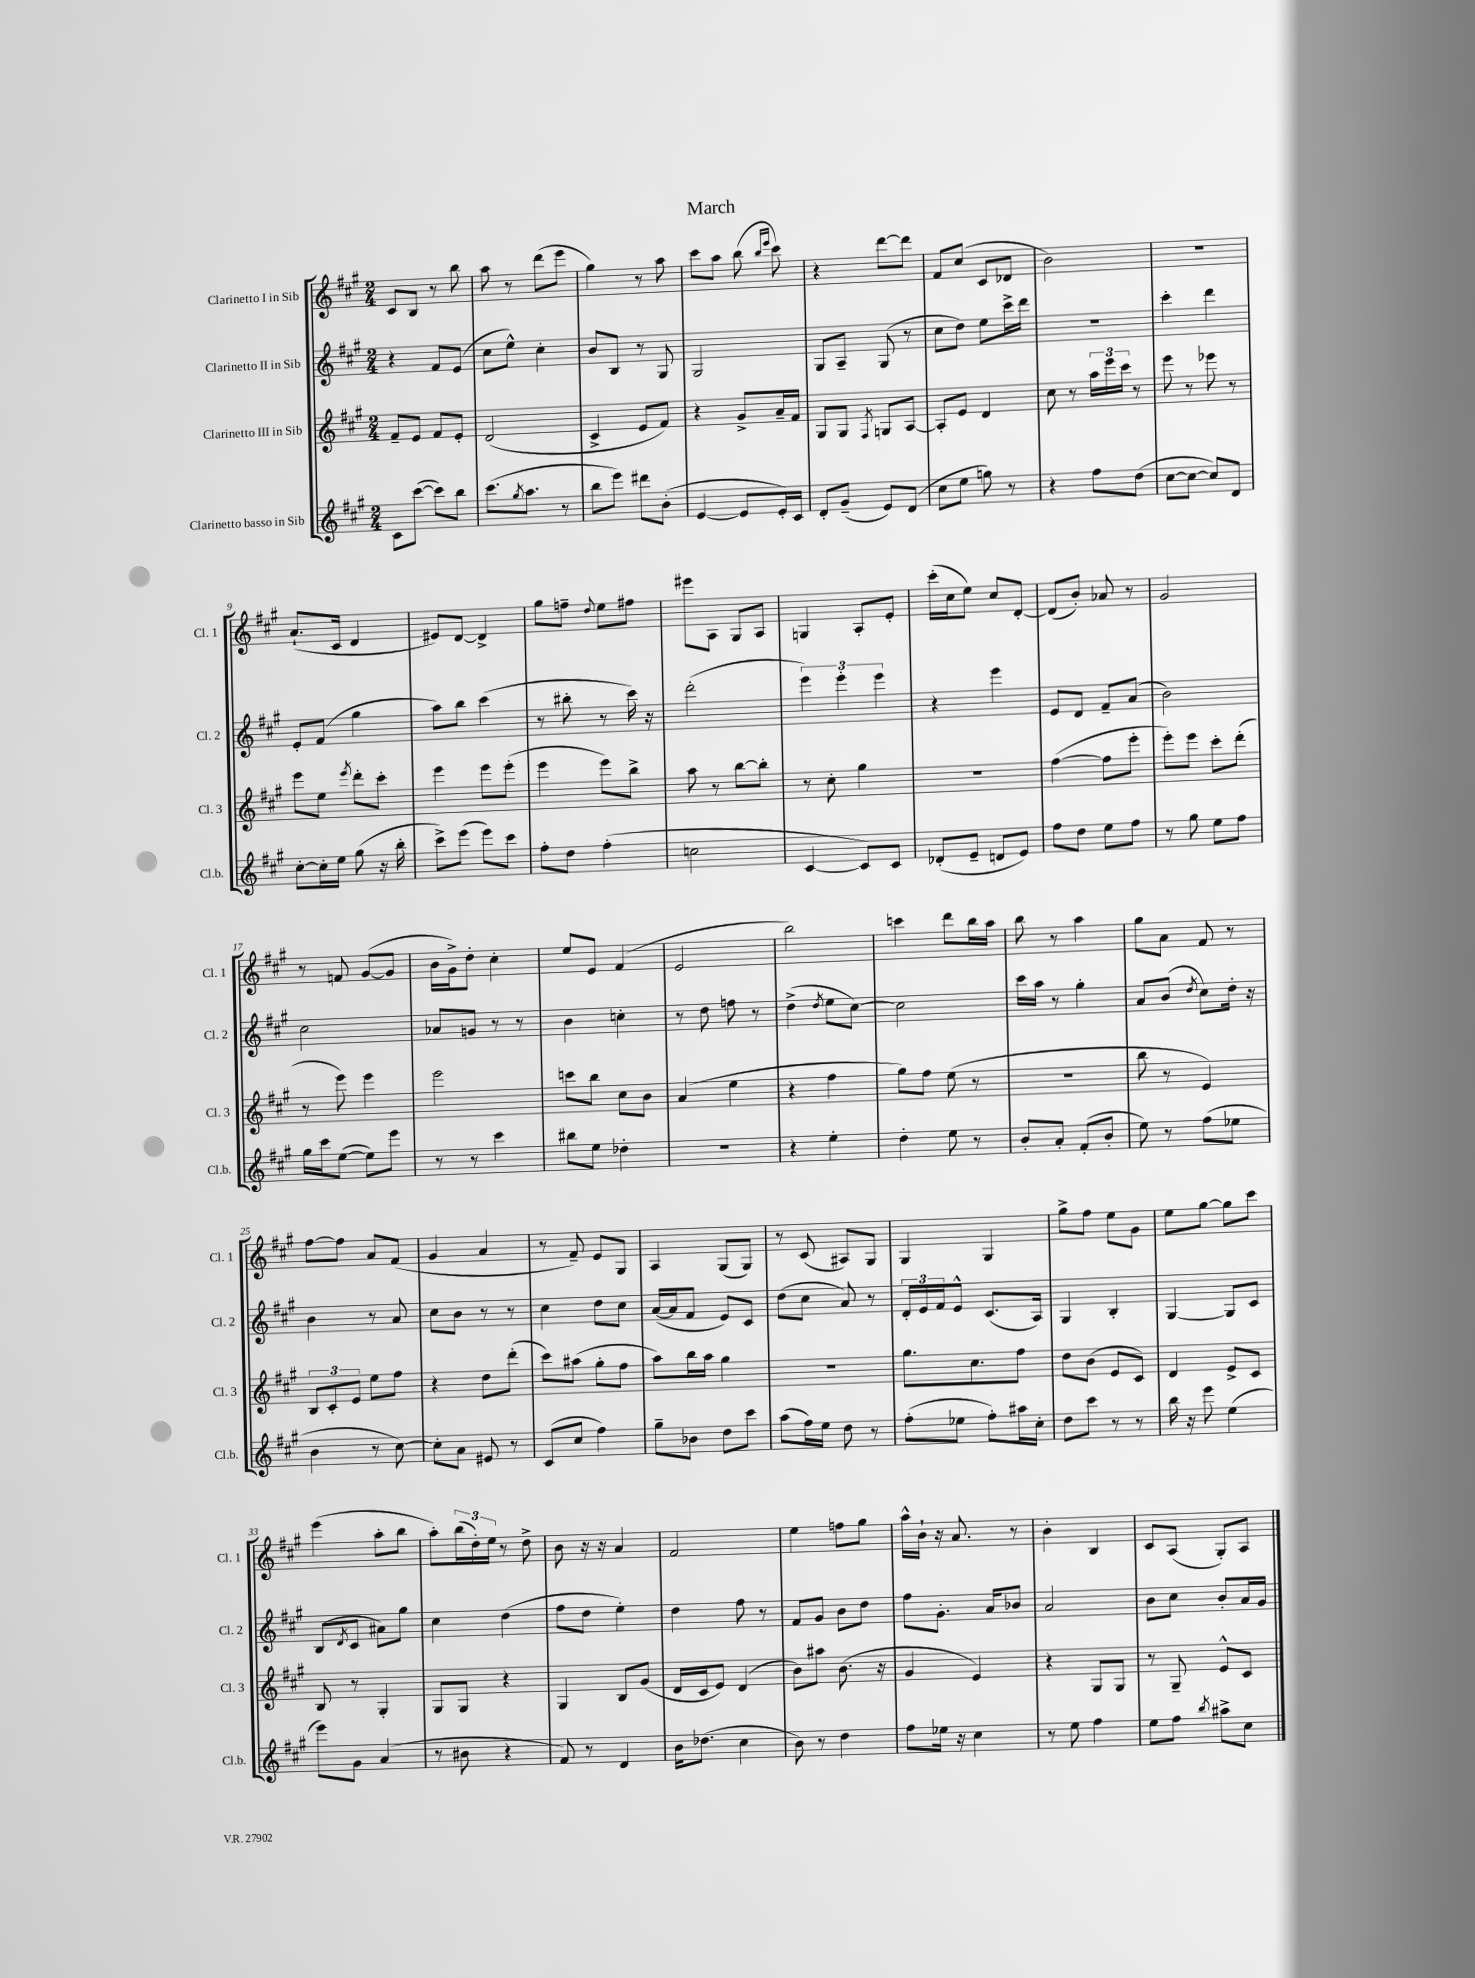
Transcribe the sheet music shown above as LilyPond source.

\header { title = "March" }
<<
\new StaffGroup <<
\new Staff = "s0" \with { instrumentName = "Clarinetto I in Sib" shortInstrumentName = "Cl. 1" } {
    \clef treble \key a \major \numericTimeSignature \time 2/4
    cis'8 b8 r8 b''8 |
    a''8 r8 d'''8( e'''8 |
    gis''4) r8 a''8 |
    cis'''8 a''8 b''8( \grace { b''16 e'''16 } cis'''8) |
    r4 d'''8~ d'''8 |
    fis'8 cis''8( cis'8 des'8 |
    b'2) |
    R2 |
    a'8.-!( cis'16 d'4 |
    eis'8) d'8~ d'4-> |
    gis''8 f''8-- \appoggiatura { d''8 } e''8 fis''8 |
    eis'''8 a8 gis8 a8 |
    g4 a8-. e'8-. |
    cis'''16-.( cis''16 e''8) cis''8 d'8~-. |
    d'8( b'8-.) aes'8 r8 |
    gis'2 |
    r8 f'8 gis'8~( gis'8 |
    b'16 gis'16->) d''8-. cis''4-. |
    e''8 e'8 fis'4( |
    e'2 |
    b''2) |
    c'''4 d'''8 b''16 a''16 |
    b''8 r8 a''4 |
    gis''8 a'8 fis'8 r8 |
    fis''8~ fis''8 a'8 fis'8( |
    gis'4 a'4 |
    r8 fis'8--) e'8 gis8 |
    a4 gis8( gis8) |
    r8 cis'8( ais8) gis8 |
    gis4 gis4 |
    gis''8-> fis''8 e''8 gis'8 |
    e''8 gis''8~ gis''8 cis'''8 |
    e'''4( a''8-. b''8 |
    a''8-.) \tuplet 3/2 { b''16( d''16-.) e''16 } r8 d''8-> |
    b'8 r16 r16 a'4 |
    fis'2 |
    e''4 f''8 gis''8 |
    a''16-^ b'16-! r16 a'8. r8 |
    b'4-. b4 |
    cis'8 a8( gis8-.) a8 \bar "|." |
}
\new Staff = "s1" \with { instrumentName = "Clarinetto II in Sib" shortInstrumentName = "Cl. 2" } {
    \clef treble \key a \major \numericTimeSignature \time 2/4
    r4 fis'8 e'8( |
    cis''8 e''8-^) cis''4-. |
    b'8 b8 r8 gis8 |
    gis2 |
    gis8 a8-- gis8( r8 |
    cis''8 d''8) e''8 cis'''16-> d'''16 |
    R2 |
    cis'''4-. d'''4 |
    e'8-. fis'8( gis''4 |
    a''8) b''8 cis'''4( |
    r8 bis''8-. r8 cis'''16) r16 |
    d'''2-.( |
    \tuplet 3/2 { e'''4) e'''4-. e'''4 } |
    r4 e'''4 |
    e'8 d'8 fis'8-- a'8( |
    b'2) |
    cis''2 |
    aes'8 g'8 r8 r8 |
    b'4 c''4-. |
    r8 d''8 f''8 r8 |
    d''4->( \acciaccatura { d''8 } e''8 cis''8~) |
    cis''2 |
    cis'''16 a''16 r8 gis''4-. |
    a'8 b'8( \acciaccatura { d''8 } cis''8) d''16-. r16 |
    b'4 r8 a'8 |
    cis''8 b'8 r8 r8 |
    cis''4 d''8 cis''8 |
    a'16~( a'16 fis'8 e'8) cis'8 |
    d''8( cis''8 a'8) r8 |
    \tuplet 3/2 { d'16-. e'16 fis'16 } e'8-^ cis'8.( a16) |
    gis4 b4-. |
    gis4~ gis8 cis'8 |
    b8( \acciaccatura { d'8 } cis'8 ais'8) gis''8 |
    cis''4 d''4( |
    fis''8 d''8 e''4-.) |
    d''4 fis''8 r8 |
    fis'8 gis'8 b'8 d''8 |
    fis''8 gis'8.-. a'16 bes'8 |
    a'2 |
    b'8 cis''8 b'8-. a'16 gis'16 \bar "|." |
}
\new Staff = "s2" \with { instrumentName = "Clarinetto III in Sib" shortInstrumentName = "Cl. 3" } {
    \clef treble \key a \major \numericTimeSignature \time 2/4
    fis'8-- e'8 fis'8 e'8-. |
    d'2( |
    cis'4-> e'8 fis'8) |
    r4 gis'8-> a'16-- fis'16 |
    gis8 gis8 \acciaccatura { fis8 } g8 a8~ |
    a8-. e'8 d'4 |
    cis''8 r8 \tuplet 3/2 { a''16 e'''16 cis'''16 } r8 |
    e'''8 r8 ees'''8 r8 |
    e'''8 e''8 \acciaccatura { e'''8 } d'''8-. cis'''8-. |
    e'''4 e'''8 e'''8-.( |
    e'''4 e'''8) b''8-> |
    a''8 r8 b''8~ b''8-. |
    r8 cis''8-. gis''4 |
    r2 |
    fis''4~( fis''8 e'''8-. |
    e'''8-.) e'''8 cis'''8-. d'''8-.( |
    r8 e'''8) e'''4 |
    e'''2 |
    c'''8 b''8 cis''8 b'8 |
    a'4( e''4 |
    r4 fis''4 |
    gis''8) fis''8 e''8( r8 |
    R2 |
    b''8 r8 e'4) |
    \tuplet 3/2 { b8 cis'8-. e'8 } e''8 fis''8 |
    r4 d''8 d'''8-.( |
    cis'''8) ais''8( gis''8-. fis''8 |
    a''8) b''16 a''16 gis''4 |
    r2 |
    gis''8. cis''8. fis''8 |
    d''8 b'8( e'8 cis'8) |
    d'4 e'8-> cis'8 |
    b8 r8 gis4-. |
    gis8 gis8 r4 |
    gis4 b8 gis'8( |
    d'16 cis'16 e'8) d'4( |
    b'8) ais''8 b'8.( r16 |
    gis'4 e'4) |
    r4 gis8 gis8 |
    r8 gis8-- e'8-^ cis'8 \bar "|." |
}
\new Staff = "s3" \with { instrumentName = "Clarinetto basso in Sib" shortInstrumentName = "Cl.b." } {
    \clef treble \key a \major \numericTimeSignature \time 2/4
    cis'8 cis'''8~( cis'''8) b''8 |
    cis'''8.( \acciaccatura { gis''8 } a''8. r8 |
    b''8 e'''8) dis'''8 b'8-.( |
    e'4~ e'8 e'16-.) cis'16 |
    d'8-. gis'8--( e'8) d'8( |
    cis''8 e''8 g''8) r8 |
    r4 fis''8 d''8( |
    cis''8~ cis''8~ cis''8) d'8 |
    cis''8~-. cis''16-. e''16 gis''8( r16 b''16-. |
    cis'''8->) e'''8( e'''8) cis'''8 |
    fis''8-. d''8 fis''4-.( |
    c''2 |
    cis'4~ cis'8) cis'8 |
    des'8-.( e'8-- d'8 e'8) |
    fis''8 d''8 e''8 fis''8 |
    r8 gis''8 e''8 fis''8 |
    gis''16 cis'''16 e''8~( e''8) e'''8 |
    r8 r8 cis'''4 |
    bis''8 e''8 des''4-. |
    R2 |
    r4 e''4-. |
    d''4-. e''8 r8 |
    b'8-. a'8-. fis'8-.( b'8-. |
    e''8) r8 fis''8( ees''8 |
    b'4 r8 cis''8~) |
    cis''8-. a'8 eis'8 r8 |
    cis'8( cis''8 fis''4) |
    gis''8-- bes'8 d''8 cis'''8 |
    a''8( fis''16) e''16 d''8 r8 |
    fis''8-.( ees''8 fis''8-.) ais''16 cis''16-. |
    d''8 cis'''8 r8 r8 |
    b''16 r16 e'''8 e''4( |
    e'''8) gis'8 a'4( |
    r8 bis'8 r4 |
    fis'8) r8 d'4 |
    b'16 des''8.( cis''4 |
    b'8) r8 d''4 |
    fis''8 ees''16 r16 cis''4 |
    r8 e''8 fis''4 |
    e''8 fis''8 \acciaccatura { b''8 } ais''8-> cis''8 \bar "|." |
}
>>
>>
